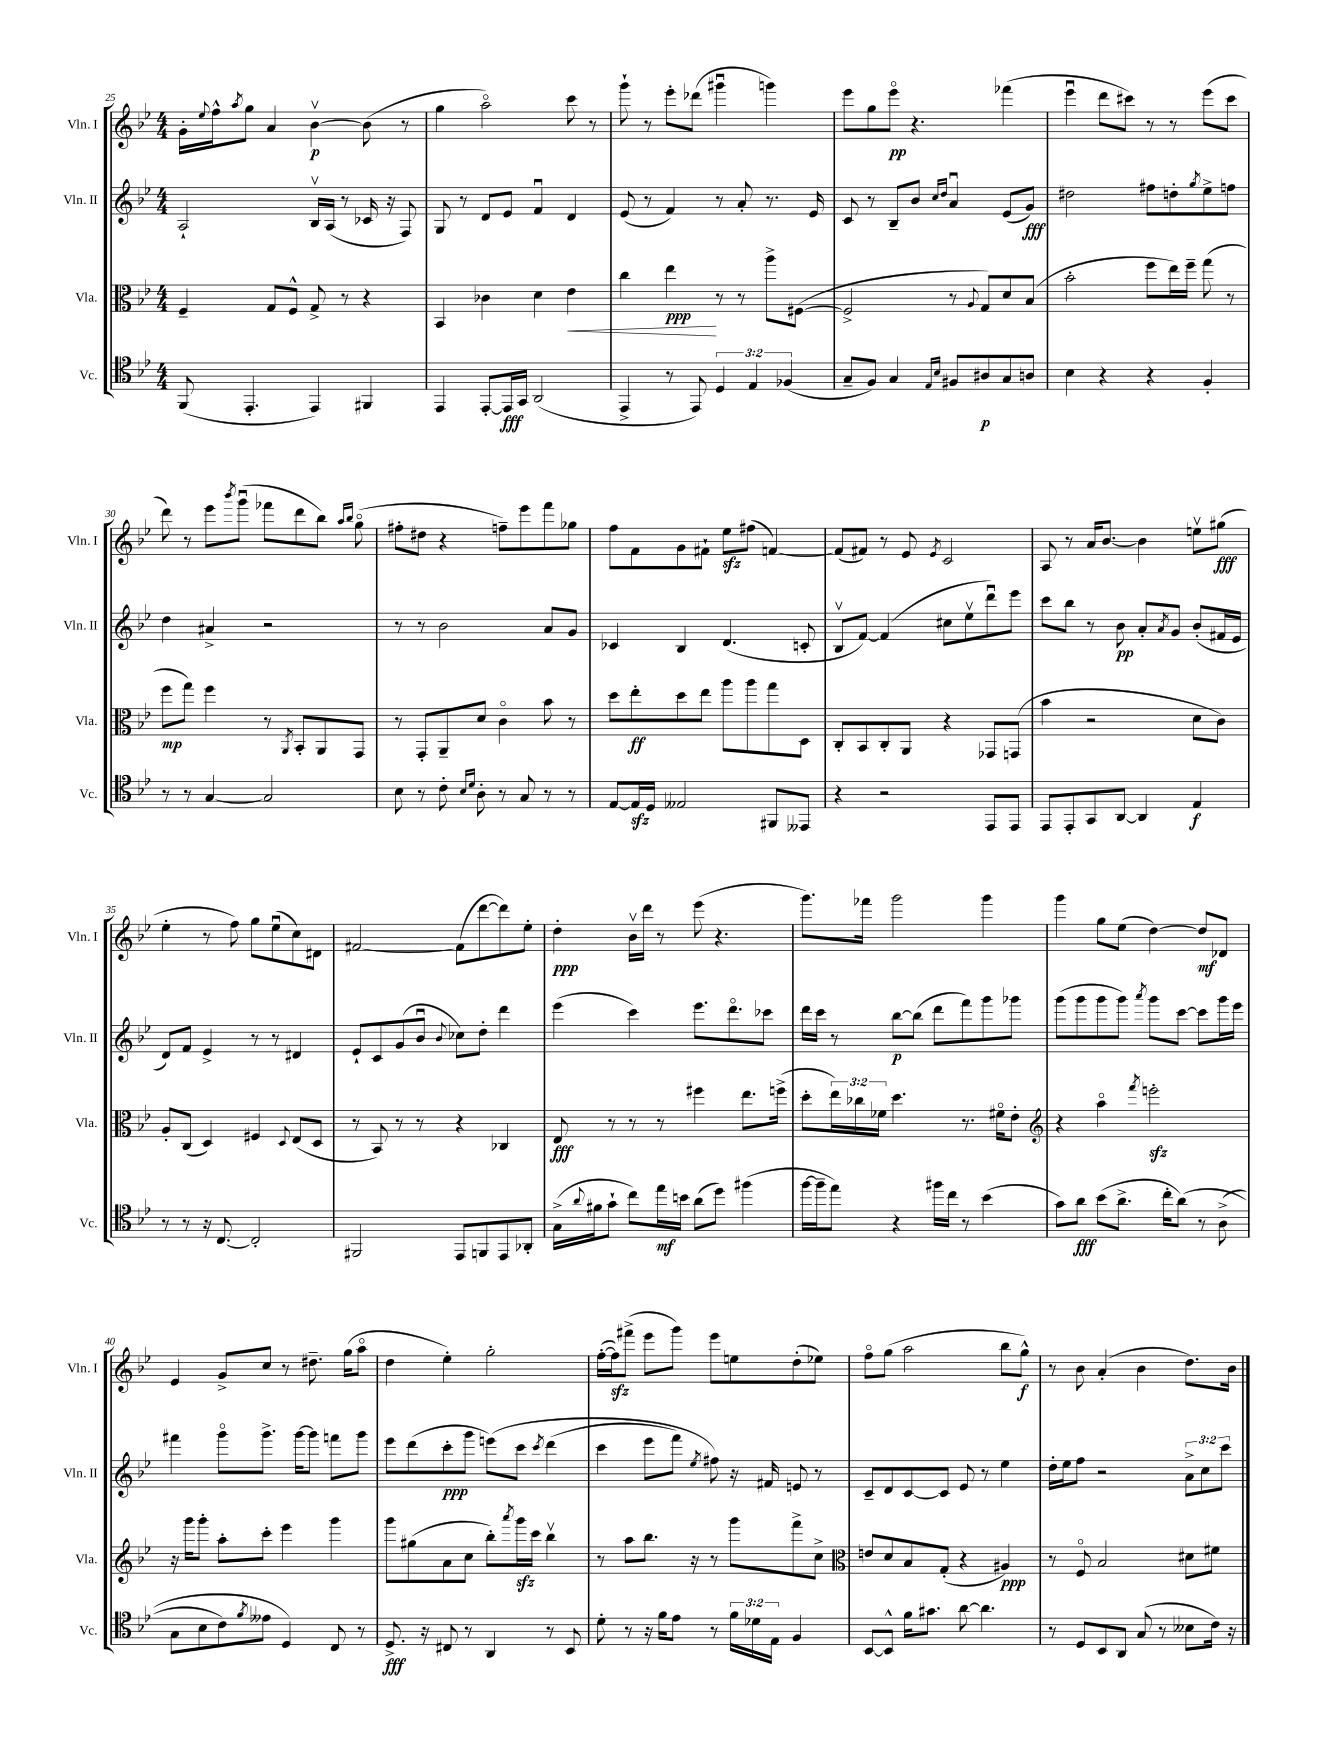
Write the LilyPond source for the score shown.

<<
\new StaffGroup <<
\new Staff = "s0" \with { instrumentName = "Vln. I" shortInstrumentName = "Vln. I" } {
    \clef treble \key bes \major \numericTimeSignature \time 4/4
    g'16-. \appoggiatura { ees''8 } f''16-^ \acciaccatura { a''8 } g''8 a'4 bes'4~\upbow\p bes'8( r8 |
    g''4 a''2\flageolet) c'''8 r8 |
    g'''8-! r8 ees'''8-. des'''8( gis'''4\downbow g'''4) |
    ees'''8 g''8 ees'''8\flageolet\pp r4. fes'''4( |
    ees'''4\downbow d'''8 cis'''8) r8 r8 ees'''8( cis'''8 |
    d'''8) r8 ees'''8 \acciaccatura { bes'''8 } g'''8\downbow( fes'''8 d'''8 bes''8) \grace { a''16 bes''16 } g''8\flageolet( |
    fis''8-. dis''8 r4 f''8--) ees'''8 f'''8 ges''8 |
    f''8 f'8 g'8 fis'8-! ees''8\sfz fis''8( f'4~) |
    f'8( fis'8) r8 ees'8 \acciaccatura { ees'8 } c'2 |
    a8 r8 a'16 bes'8.~ bes'4 e''8\upbow gis''8\fff( |
    ees''4-. r8 f''8) g''8 ees''8\downbow( c''8) dis'8 |
    fis'2~ fis'8( d'''8~ d'''8) ees''8-. |
    d''4-.\ppp bes'16\upbow d'''16 r8 ees'''8( r4. |
    g'''8.) fes'''16 g'''2 g'''4 |
    g'''4 g''8 ees''8( d''4~) d''8\mf des'8 |
    ees'4 g'8-> c''8 r8 dis''8.-- g''16( a''8\flageolet |
    d''4 ees''4-.) g''2-. |
    f''16~-.( f''16\sfz) fis'''8->( ees'''8 g'''8) ees'''8 e''8 d''8-.( ees''8) |
    f''8\flageolet g''8( a''2 bes''8 g''8-^\f) |
    r8 bes'8 a'4-.( bes'4 d''8.) bes'16 \bar "|." |
}
\new Staff = "s1" \with { instrumentName = "Vln. II" shortInstrumentName = "Vln. II" } {
    \clef treble \key bes \major \numericTimeSignature \time 4/4 \override Staff.TupletNumber.text = #tuplet-number::calc-fraction-text
    a2-! bes16\upbow a16( r8 ces'16 r16 f8) |
    g8 r8 d'8 ees'8 f'4\downbow d'4 |
    ees'8( r8 f'4) r8 a'8-. r8. ees'16 |
    c'8 r8 bes8-- bes'8 \grace { c''16 d''16 } a'4\downbow ees'8( g'8\fff) |
    dis''2 fis''8 d''8-. \acciaccatura { g''8 } ees''8-> f''8 |
    d''4 ais'4-> r2 |
    r8 r8 bes'2 a'8 g'8 |
    ces'4 bes4 d'4.( c'8-. |
    bes8\upbow f'8~) f'4( cis''8 ees''8\upbow d'''8\downbow) ees'''8 |
    c'''8 bes''8 r8 bes'8\pp a'8-. \acciaccatura { a'8 } g'8 bes'8-.( fis'16 ees'16 |
    d'8) f'8 ees'4-> r8 r8 dis'4 |
    ees'8-! c'8 g'8( bes'8\downbow \appoggiatura { bes'8 } ces''8) d''8-. d'''4 |
    ees'''4( c'''4) ees'''8. d'''8.\flageolet ces'''8 |
    d'''16 c'''16 r8 bes''8~\p bes''8( d'''8 f'''8) g'''8 ges'''8 |
    g'''8( g'''8 g'''8 g'''8) \acciaccatura { a'''8 } g'''8 c'''8~ c'''8 g'''16 ees'''16 |
    fis'''4 g'''8\flageolet g'''8.-> g'''16~ g'''8 f'''8 g'''8 |
    ees'''8 d'''8( c'''8-.\ppp g'''8 e'''8)\( c'''8 \acciaccatura { c'''8 } d'''4( |
    c'''4 ees'''8 f'''8) \acciaccatura { ees''8 } fis''8\) r16 fis'16 e'8 r8 |
    c'8-- d'8 c'8~ c'8 ees'8 r8 ees''4 |
    d''16-. ees''16 f''8 r2 \tuplet 3/2 { a'8-> c''8 c'''8 } \bar "|." |
}
\new Staff = "s2" \with { instrumentName = "Vla." shortInstrumentName = "Vla." } {
    \clef alto \key bes \major \numericTimeSignature \time 4/4 \override Staff.TupletNumber.text = #tuplet-number::calc-fraction-text
    f4-- g8 f8-^ g8-> r8 r4 |
    bes,4 ces'4 d'4 ees'4\< |
    c''4 ees''4\ppp\! r8 r8 a''8-> fis8~( |
    fis2-> r8 \appoggiatura { a8 } g8) d'8 bes8( |
    bes'2-. f''8 ees''16) f''16-- g''8( r8 |
    f''8\mp g''8) f''4 r8 \acciaccatura { a,8 } bes,8-. a,8 g,8 |
    r8 g,8-. a,8-- d'8 c'4\flageolet bes'8 r8 |
    d''8 ees''8-.\ff d''8 ees''8 a''8 a''8 g''8 d8 |
    c8-. bes,8 c8-. a,8 r4 ges,8 g,8( |
    bes'4 r2 d'8 c'8) |
    a8-. c8( d4) fis4 \appoggiatura { d8 } ees8( d8 |
    r8 bes,8) r8 r8 r4 ces4 |
    ees8\fff r8 r8 r8 fis''4 ees''8. f''16->( |
    d''8-. \tuplet 3/2 { ees''16) ces''16 fes'16 } d''4. r8. fis'16\flageolet ees'8-. |
    \clef treble r4 a''4\flageolet \acciaccatura { f'''8 } e'''2-.\sfz |
    r16 g'''16 g'''8-. a''8-. c'''8-. ees'''4 g'''4 |
    g'''8 gis''8( a'8 c''8 bes''8-.) \acciaccatura { a'''8 } g'''16\sfz c'''16 bes''4\upbow |
    r8 a''8 bes''8. r16 r8 g'''8 f'''8-> c''8-> |
    \clef alto e'8 d'8 bes8 g8-.( r4 ais4\ppp) |
    r8 f8\flageolet bes2 dis'8 fis'8 \bar "|." |
}
\new Staff = "s3" \with { instrumentName = "Vc." shortInstrumentName = "Vc." } {
    \clef tenor \key bes \major \numericTimeSignature \time 4/4 \override Staff.TupletNumber.text = #tuplet-number::calc-fraction-text
    f,8( ees,4.-. ees,4) fis,4 |
    ees,4 ees,8~-. ees,16\fff g,16 a,2( |
    ees,4-> r8 ees,8) \tuplet 3/2 { d4 ees4 fes4( } |
    g8-- f8) g4 \grace { ees16 bes16 } fis8 ais8\p g8 a8 |
    bes4 r4 r4 f4-. |
    r8 r8 g4~ g2 |
    bes8 r8 c'8-. \grace { bes16 d'16 } a8-. r8 g8 r8 r8 |
    ees8~ ees16\sfz d16 eeses2 fis,8 eeses,8 |
    r4 r2 ees,8 ees,8 |
    ees,8 ees,8-. g,8 a,8~ a,4 ees4\f |
    r8 r8 r16 c8.~ c2-. |
    fis,2 ees,8 f,8 ees,8 aes,8-. |
    g16->( \appoggiatura { a'8 } fis'16 g'8-! c''8) ees''16\mf b'16 a'8( d''8) fis''4( |
    f''16~ f''16-- ees''8) r4 fis''16 c''16 r8 bes'4( |
    g'8) a'8\fff bes'8( a'8.-> c''16-. a'8)\( r8 a8->( |
    g8 bes8 c'8) \acciaccatura { f'8 } eeses'8 d4\) c8 r8 |
    d8.->\fff r16 cis8 r8 a,4 r8 bes,8 |
    d'8-. r8 r16 f'16 ees'8 r8 \tuplet 3/2 { f'16 des'16 ees16 } f4 |
    bes,8~ bes,8-^ f'16 gis'8. a'8~ a'4. |
    r8 d8 bes,8 a,8 g8( r8 beses8 c'16) r16 \bar "|." |
}
>>
>>
\layout { \context { \Score currentBarNumber = #25 } }
